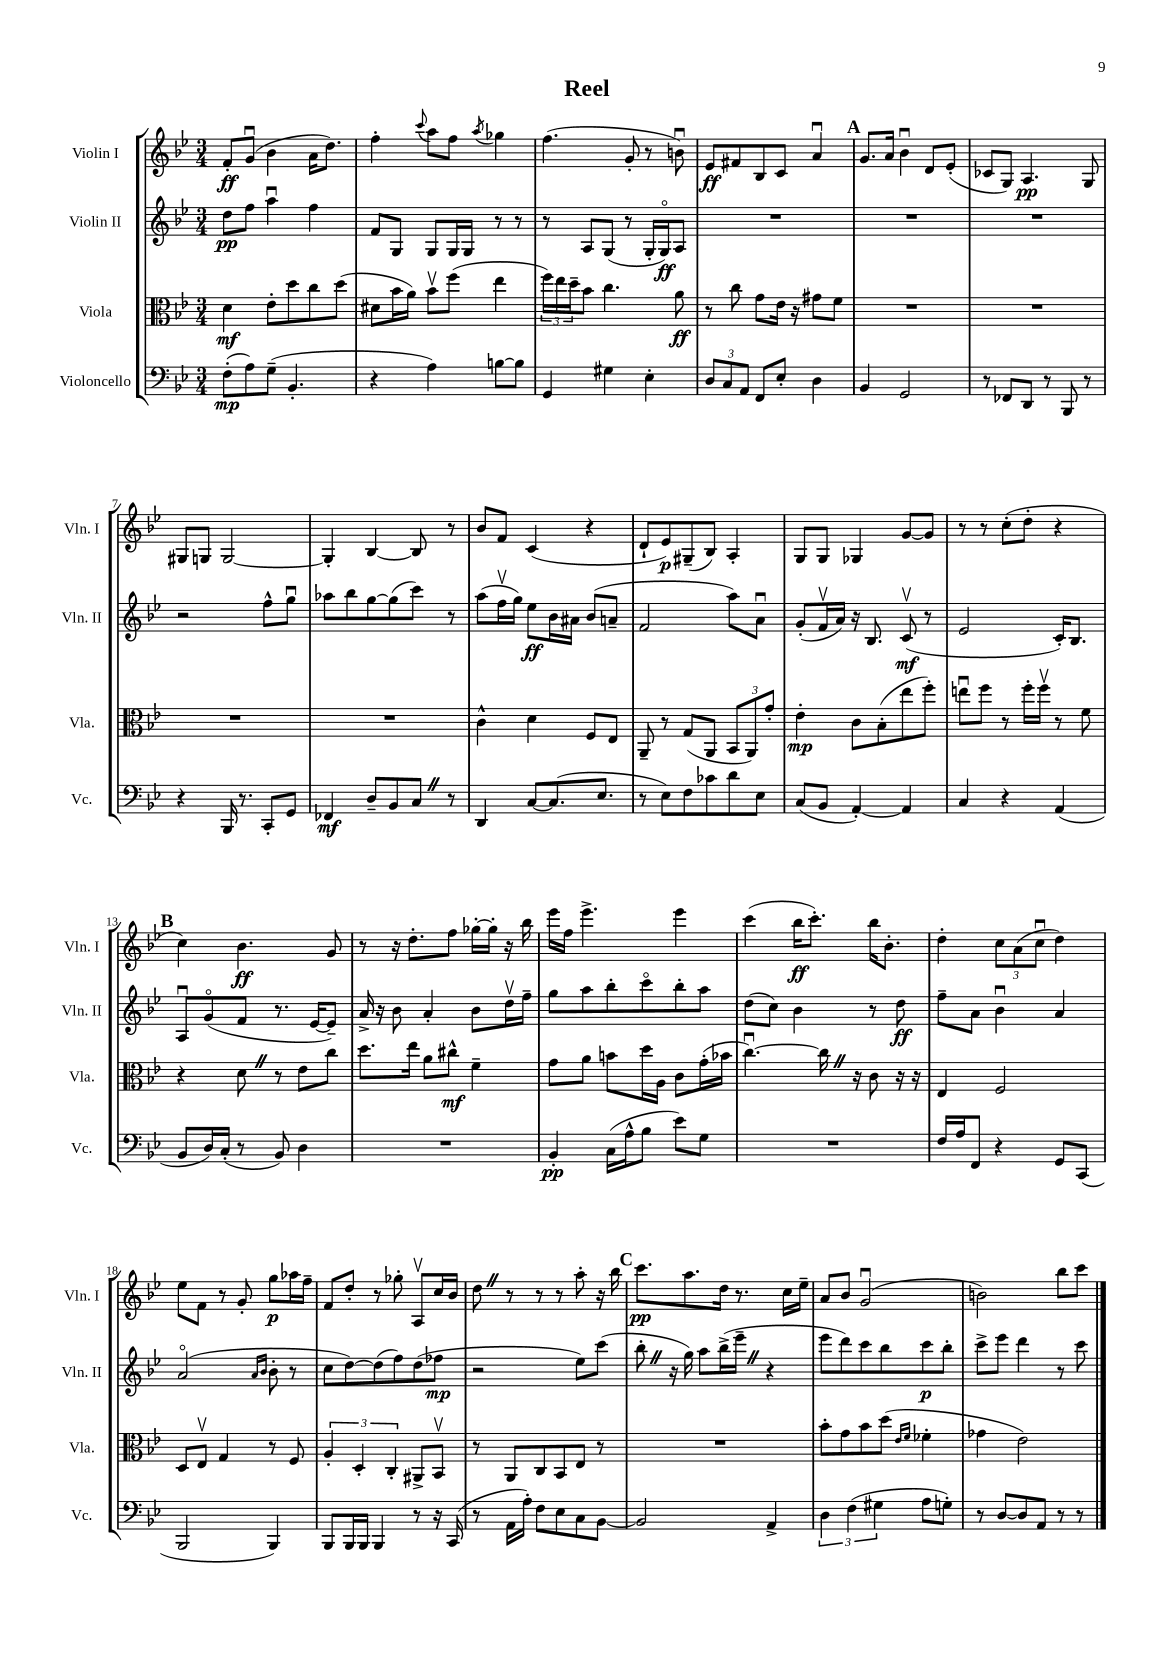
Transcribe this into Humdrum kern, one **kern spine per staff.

**kern	**kern	**kern	**kern
*staff4	*staff3	*staff2	*staff1
*clefF4	*clefC3	*clefG2	*clefG2
*k[b-e-]	*k[b-e-]	*k[b-e-]	*k[b-e-]
*M3/4	*M3/4	*M3/4	*M3/4
(8F'	4d	8dd	8f'
8A)	.	8ff	(8gu
(8G~	8e-'	4aau	4b-
4.BB-'	8dd	.	.
.	8cc	4ff	16a
.	.	.	8.dd)
.	(8dd	.	.
=	=	=	=
4r	8d#	8f	4ff'
.	16b-	8G	.
.	16a)	.	.
.	.	.	8qqccc
4A)	8b-v	8G	8aa
.	(8ff	16G	8ff
.	.	16G	.
.	.	.	8qaa
[8B	4ee-	8r	4gg-
8B]	.	8r	.
=	=	=	=
4GG	24ff)	8r	(4.ff
.	24ee-	.	.
.	24dd~	.	.
.	8b-	8A	.
4G#	4.cc	(8G	.
.	.	8r	8g'
4E-'	.	16G'	8r
.	.	16Go)	.
.	8a	8A	8bu)
=	=	=	=
12D	8r	2.r	8e-
12C	.	.	.
.	8cc	.	8f#
12AA	.	.	.
8FF	8g	.	8B-
8E-'	16e-	.	8c
.	16r	.	.
4D	8g#	.	4au
.	8f	.	.
=	=	=	=
4BB-	2.r	2.r	8.g
.	.	.	16a
2GG	.	.	4b-u
.	.	.	8d
.	.	.	(8e-'
=	=	=	=
8r	2.r	2.r	8c-
8FF-	.	.	8G)
8DD	.	.	4.A
8r	.	.	.
8BBB-	.	.	.
8r	.	.	8G
=	=	=	=
4r	2.r	2r	8G#
.	.	.	8G
16BBB-	.	.	[2G
8.r	.	.	.
8CC'	.	8ff^^	.
8GG	.	8ggu	.
=	=	=	=
4FF-	2.r	8aa-	4G']
.	.	8bb-	.
8D~	.	[8gg	[4B-
8BB-	.	(8gg]	.
8C	.	8ccc)	8B-]
8r	.	8r	8r
=	=	=	=
4DD	4c^^	(8aa	8b-
.	.	16ffv	8f
.	.	16gg)	.
[8C	4d	8ee-	(4c
(8.C]	.	16b-	.
.	.	16a#	.
.	8F	(8b-	4r
8.E-	.	.	.
.	8E-	8a~	.
=	=	=	=
8r	8AA~	2f	8d`
8E-)	8r	.	8e-)
8F	(8G	.	(8G#~
8c-	8AA	.	8B-)
8d	12BB-	8aa)	4A'
.	12AA)	.	.
8E-	.	8au	.
.	12g'	.	.
=	=	=	=
(8C	4e-'	(8g'	8G
8BB-	.	16fv	8G
.	.	16a)	.
[4AA')	8c	16r	4G-
.	.	8.B-	.
.	(8B-'	.	.
4AA]	8ee-	(8cv	[8g
.	8ff')	8r	8g]
=	=	=	=
4C	8eeu	2e-	8r
.	8ff	.	8r
4r	8r	.	(8cc'
.	16ff'	.	8dd'
.	16ffv	.	.
(4AA	8r	16c')	4r
.	.	8.B-	.
.	8f	.	.
=	=	=	=
8BB-	4r	8Au	4cc)
16D)	.	(8go	.
(16C'	.	.	.
8r	8d	8f	4.b-
8BB-)	8r	8.r	.
4D	8e-	.	.
.	.	[16e-	.
.	8cc	8e-~])	8g
=	=	=	=
2.r	8.dd	16a^	8r
.	.	16r	.
.	.	8b-	16r
.	16ee-	.	8.dd'
.	8a	4a'	.
.	8cc#^^	.	8ff
.	4f~	8b-	[16gg-'
.	.	.	16gg-']
.	.	16ddv	16r
.	.	16ff~	16bb-
=	=	=	=
4BB-'	8g	8gg	16eee-
.	.	.	16ff
.	8a	8aa	4.eee-^
(16C	8b	8bb-'	.
16A^^	.	.	.
8B-	16dd	8ccco	.
.	16A	.	.
8e-)	8c	8bb-'	4eee-
8G	(16g'	8aa	.
.	16b-	.	.
=	=	=	=
2.r	[4.ccu)	(8dd	(4ccc
.	.	8cc)	.
.	.	4b-	16bb-
.	.	.	8.ccc')
.	16cc]	.	.
.	16r	.	.
.	8c	8r	16bb-
.	.	.	8.b-'
.	16r	8dd	.
.	16r	.	.
=	=	=	=
16F	4E-	8ff~	4dd'
16A	.	.	.
8FF	.	8a	.
4r	2F	4b-u	12cc
.	.	.	(12a
.	.	.	12ccu
8GG	.	4a	4dd)
(8CC	.	.	.
=	=	=	=
2BBB-	8D	(2ao	8ee-
.	8E-v	.	8f
.	4G	.	8r
.	.	.	8g'
.	.	16qqa	.
.	.	16qqb-	.
4BBB-)	8r	8b-'	8gg
.	8F	8r	16aa-
.	.	.	16ff~
=	=	=	=
8BBB-	6A'	8cc	8f
16BBB-	.	[8dd)	8dd'
.	6D'	.	.
16BBB-	.	.	.
4BBB-	.	(8dd]	8r
.	6C'	.	.
.	.	8ff)	8gg-'
8r	8AA#^	(8dd	8Av
16r	8BB-v	8ff-	16cc
(16CC	.	.	16b-
=	=	=	=
8r	8r	2r	8dd
16AA	8AA	.	8r
16A')	.	.	.
8F	8C	.	8r
8E-	8BB-	.	8r
8C	8E-	8ee-)	8aa'
[8BB-	8r	(8ccc	16r
.	.	.	16bb-
=	=	=	=
2BB-]	2.r	8bb-'	8.ccc
.	.	16r	.
.	.	16gg)	8.aa
.	.	8aa	.
.	.	(16bb-^	16dd
.	.	16eee-~	8.r
4AA^	.	4r	.
.	.	.	16cc
.	.	.	16ee-~
=	=	=	=
6D	8b-'	8eee-	8a
.	8g	8ddd)	8b-
(6F	.	.	.
.	8b-	8ccc	(2gu
6G#	.	.	.
.	(8dd	8bb-	.
.	16qqe-	.	.
.	16qqf	.	.
8A	4f-'	8ccc	.
8G')	.	8bb-'	.
=	=	=	=
8r	4g-	8ccc^	2b)
[8D	.	8eee-	.
8D]	2e-)	4ddd	.
8AA	.	.	.
8r	.	8r	8bb-
8r	.	8ccc	8ccc
==	==	==	==
*-	*-	*-	*-
